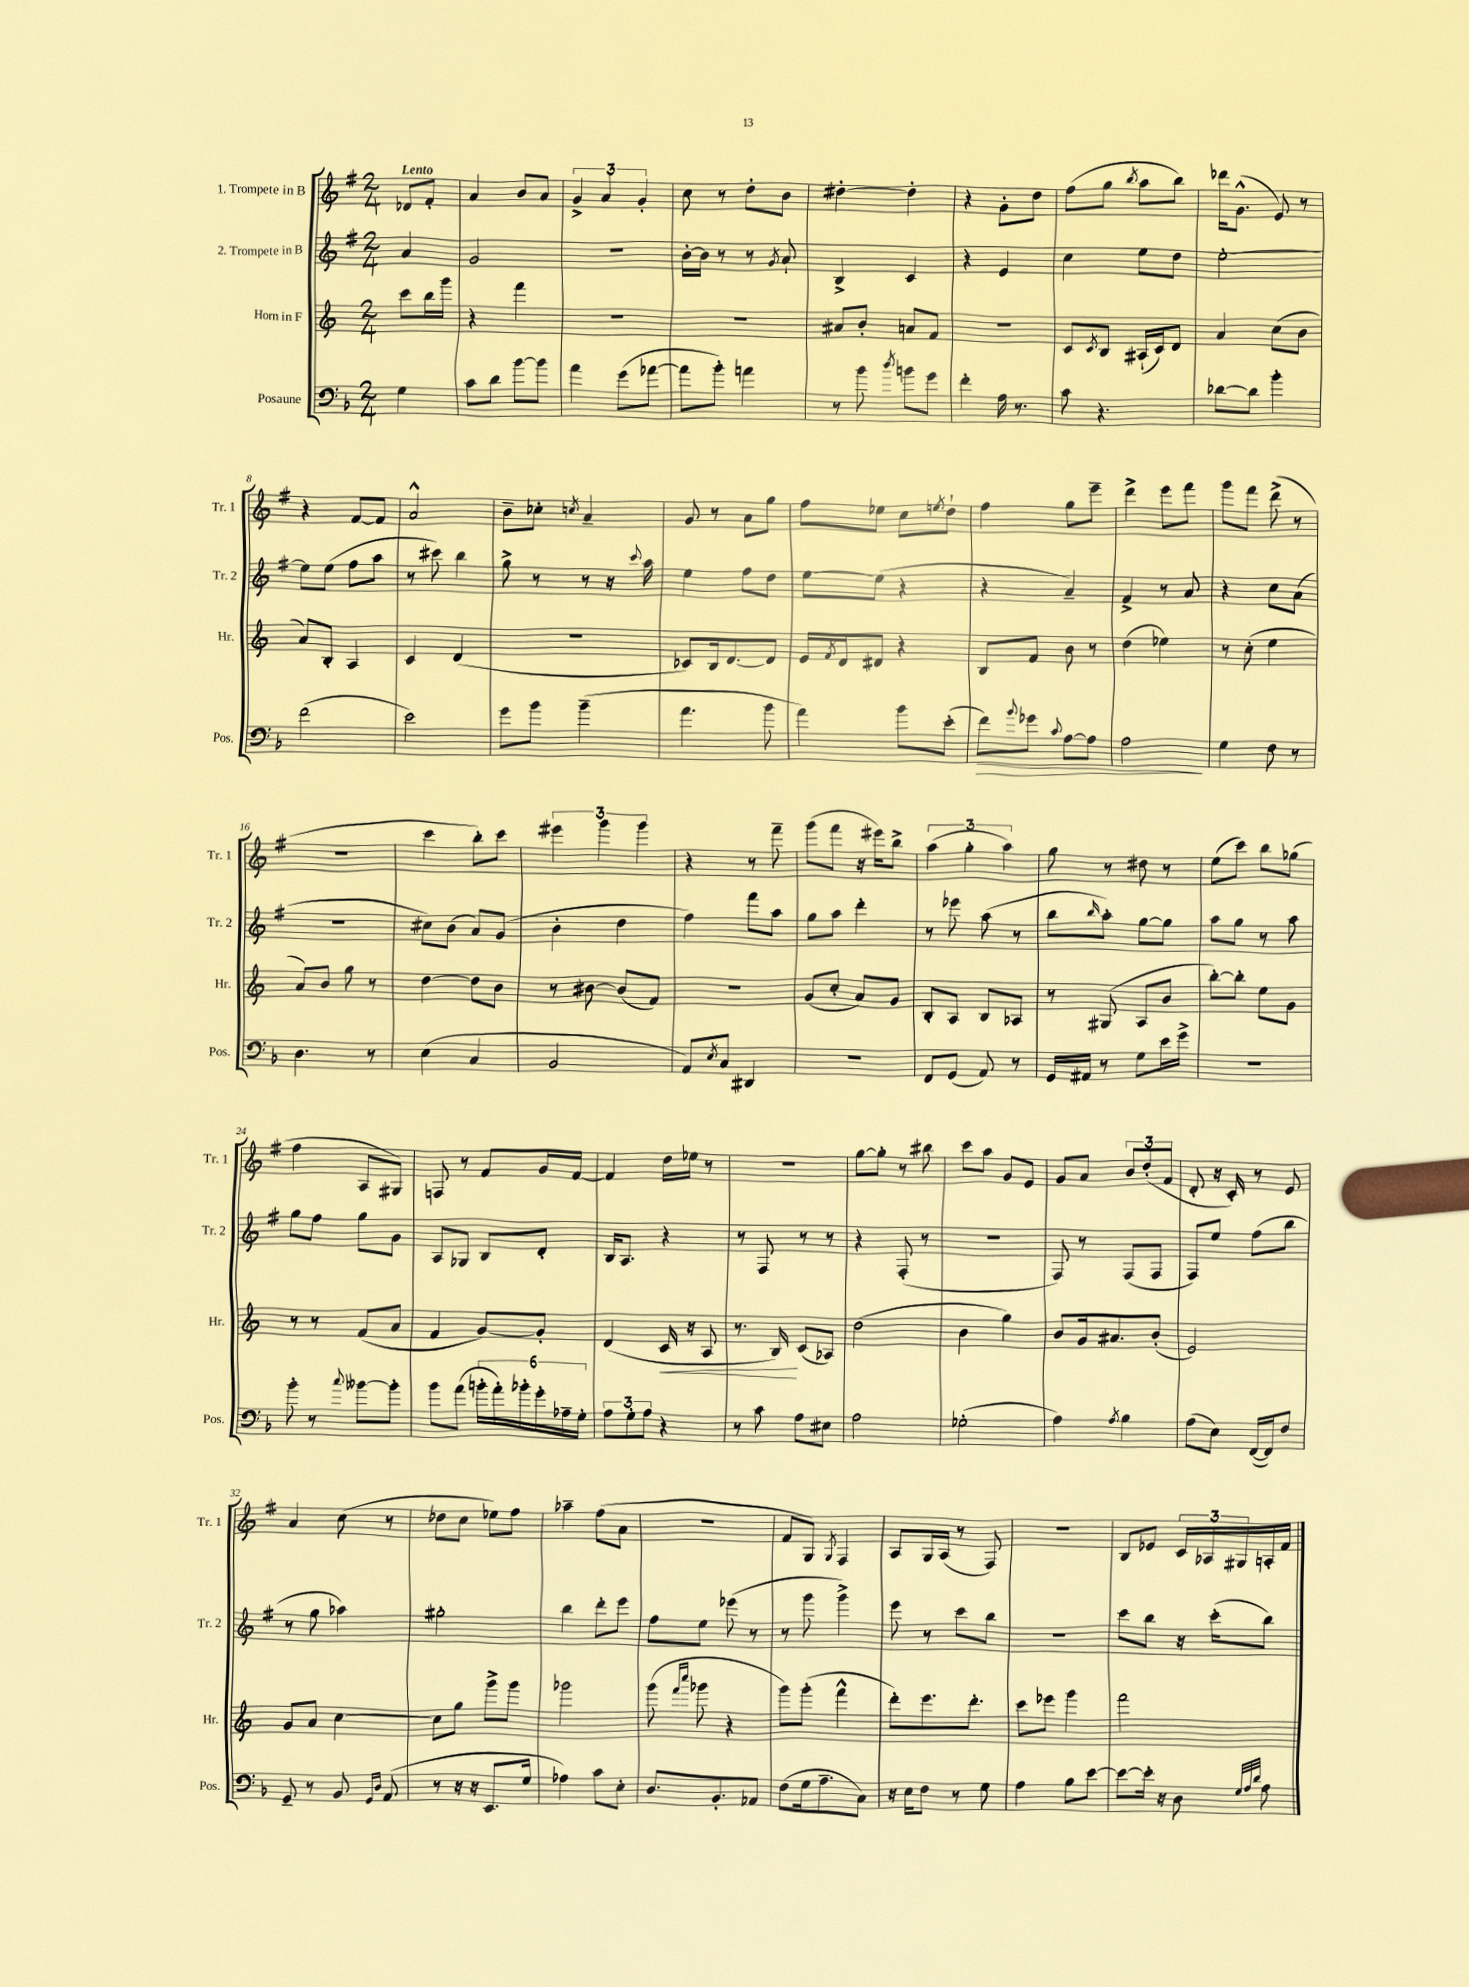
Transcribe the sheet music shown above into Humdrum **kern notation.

**kern	**kern	**kern	**kern
*staff4	*staff3	*staff2	*staff1
*clefF4	*clefG2	*clefG2	*clefG2
*k[b-]	*k[]	*k[f#]	*k[f#]
*M2/4	*M2/4	*M2/4	*M2/4
4G	8ccc	4a	8d-
.	16bb	.	8f#'
.	16ggg	.	.
=	=	=	=
8c	4r	2g	4a
8d	.	.	.
[8b-	4fff	.	8b
8b-]	.	.	8a
=	=	=	=
4a	2r	2r	6g^
.	.	.	6a
(8g	.	.	.
.	.	.	6g'
[8a-	.	.	.
=	=	=	=
8a-]	2r	[16b'	8cc
.	.	16b]	.
8b-')	.	8r	8r
4a	.	8r	8dd'
.	.	8qg	.
.	.	8a`	8b
=	=	=	=
8r	8a#	4B^	[4dd#'
8b-	8b'	.	.
8qdd	.	.	.
8b	8a	4c	4dd#']
8g	8f	.	.
=	=	=	=
4f'	2r	4r	4r
16A	.	4e	8g'
8.r	.	.	.
.	.	.	8dd
=	=	=	=
8c	8c	4cc	(8ff#
.	8qc	.	.
4.r	8B	.	8gg
.	.	.	8qbb
.	(16A#`	8ee	8aa
.	16c)	.	.
.	8d	8dd	8bb)
=	=	=	=
[8d-	4a	[2ee'	16ddd-
.	.	.	(8.g^^
8d-]	.	.	.
4b-'	(8cc	.	8e)
.	8b	.	8r
=	=	=	=
(2f	8a)	8ee]	4r
.	8B'	(8ee	.
.	4A	8ff#	[8f#
.	.	8aa	8f#]
=	=	=	=
2e)	4c	8r	2a^^
.	.	8ccc#)	.
.	(4d	4bb	.
=	=	=	=
8g	2r	8gg^	8b~
8b-	.	8r	8cc-'
.	.	.	8qcc
(4b-~	.	8r	4a~
.	.	16r	.
.	.	8qqccc	.
.	.	16aa	.
=	=	=	=
4.a	8c-)	4ee	8g
.	16B	.	8r
.	[8.d	.	.
.	.	8ff#	8a
8b-	8d]	8dd	8gg
=	=	=	=
4a)	16e	[8ee	8ff#
.	8qf	.	.
.	16d	.	.
.	8d#	(8ee]	8ee-
8b-	4r	4r	8cc
.	.	.	8qee
(8e'	.	.	8dd`
=	=	=	=
8f)	8B	4r	4ff#
8qqb-	.	.	.
8g-	8f	.	.
8qqc	.	.	.
[8A	8b	4a~)	8gg
8A]	8r	.	8eee~
=	=	=	=
2A	(4dd	4f#^	4ddd^
.	4ee-)	8r	8eee
.	.	8a	8fff#
=	=	=	=
4G	8r	4r	8ggg
.	(8cc'	.	8fff#
8F	4ee	8cc	(8ddd^
8r	.	(8a	8r
=	=	=	=
4.D	8a)	2r	2r
.	8b	.	.
.	8gg	.	.
8r	8r	.	.
=	=	=	=
(4E	[4dd	8cc#)	4ccc
.	.	(8b	.
4C	8dd]	8a)	8bb')
.	8b	(8g	8ccc
=	=	=	=
2BB-	8r	4b'	6eee#
.	[8b#	.	.
.	.	.	6ggg
.	(8b#]	4dd	.
.	.	.	6ggg
.	8f)	.	.
=	=	=	=
8AA)	2r	4ff#)	4r
8qE	.	.	.
8C	.	.	.
4DD#	.	8fff#	8r
.	.	8aa	8fff#~
=	=	=	=
2r	(8g	8gg	(8ggg
.	8cc'	8aa	8fff#
.	8a)	4ddd'	16r
.	.	.	16eee#)
.	8g	.	8bb^
=	=	=	=
8FF	8B'	8r	(6aa
(8GG	8A	8eee-	.
.	.	.	6gg'
8AA)	8B	(8aa	.
.	.	.	6aa)
8r	8A-	8r	.
=	=	=	=
16GG	8r	8bb	8gg
16AA#	.	.	.
.	.	16qqbb	.
8r	(8G#	8aa')	8r
8G	8A	[8gg	8dd#
16e	8b	8gg]	8r
16g^	.	.	.
=	=	=	=
2r	[8bb')	8aa	(8ee
.	8bb']	8gg	8ccc)
.	8ee	8r	8bb
.	8g	8aa	(8gg-
=	=	=	=
8b-'	8r	8gg	4ff#
8r	8r	8ff#	.
8qqcc	.	.	.
[8b--	(8f	8gg	8A
8b--']	8a	8g	8G#)
=	=	=	=
8b-	4f	8A	8F
(8a	.	8G-	8r
24b'	[8g)	8B	8f#
24a')	.	.	.
24b-'	.	.	.
24g'	8g']	8d'	16g
24A-~	.	.	.
.	.	.	[16f#
24G'	.	.	.
=	=	=	=
12A	(4d	16B	4f#]
.	.	8.A	.
12G'	.	.	.
12A	.	.	.
4r	16c	4r	16dd
.	16r	.	16ee-
.	8A	.	8r
=	=	=	=
8r	8.r	8r	2r
8c	.	8F#	.
.	16B)	.	.
8A	(8c	8r	.
8E#	8A-)	8r	.
=	=	=	=
2A	(2dd	4r	[8gg
.	.	.	8gg']
.	.	(8F#'	8r
.	.	8r	8bb#
=	=	=	=
(2G-'	4b	2r	8ccc
.	.	.	8aa
.	4gg)	.	8g
.	.	.	8e
=	=	=	=
4A)	8b	8F#)	8g
.	16g	8r	8a
.	8.a#	.	.
8qA	.	.	.
4B-	.	(8F#	12b
.	.	.	(12dd'
.	(8b'	8F#	.
.	.	.	12f#
=	=	=	=
(8A	2e)	8F#)	8d'
8E)	.	8ee	16r
.	.	.	16c')
([16FF	.	(8ff#	8r
16FF])	.	.	.
8F	.	8bb	8e
=	=	=	=
8GG~	8g	8r	4a
8r	8a	8gg	.
8BB-	[4cc	4aa-)	(8cc
16qqGG	.	.	.
16qqD	.	.	.
(8AA	.	.	8r
=	=	=	=
8r	8cc]	2gg#'	8dd-
16r	8gg	.	8cc
16r	.	.	.
8.EE	8ggg^	.	8ee-)
.	8ggg	.	8ff#
16G	.	.	.
=	=	=	=
4A-)	2ggg-	4bb	4aa-~
8c	.	8ddd'	(8ff#
8E'	.	8eee	8a
=	=	=	=
8.D	(8ggg	8ff#	2r
.	16qqfff	.	.
.	16qqcccc	.	.
.	8ggg-	8ee	.
8.BB-'	.	.	.
.	4r	(8eee-	.
8AA-	.	8r	.
=	=	=	=
(8F	8ggg)	8r	8f#
16G	(8ggg'	8ggg	8G)
8.A~	.	.	.
.	.	.	8qG
.	4fff^^	4ggg^)	4F#
8C)	.	.	.
=	=	=	=
16r	8ddd')	8eee	8A
16E	.	.	.
8F	8.eee	8r	16G
.	.	.	(16A
8r	.	8ccc	8r
.	8.ddd'	.	.
8G	.	8bb	8F#)
=	=	=	=
4A	8ccc	2r	2r
.	8eee-	.	.
8B-	4ggg	.	.
[8e	.	.	.
=	=	=	=
8e_	2fff	8ccc	8B
16e']	.	8bb	8e-
16r	.	.	.
8D	.	16r	24c
.	.	.	24A-
.	.	(16ccc'	.
.	.	.	24G#
32qqG	.	.	.
32qqA	.	.	.
32qqd	.	.	.
8A	.	8bb)	16A'
.	.	.	16f#
==	==	==	==
*-	*-	*-	*-
